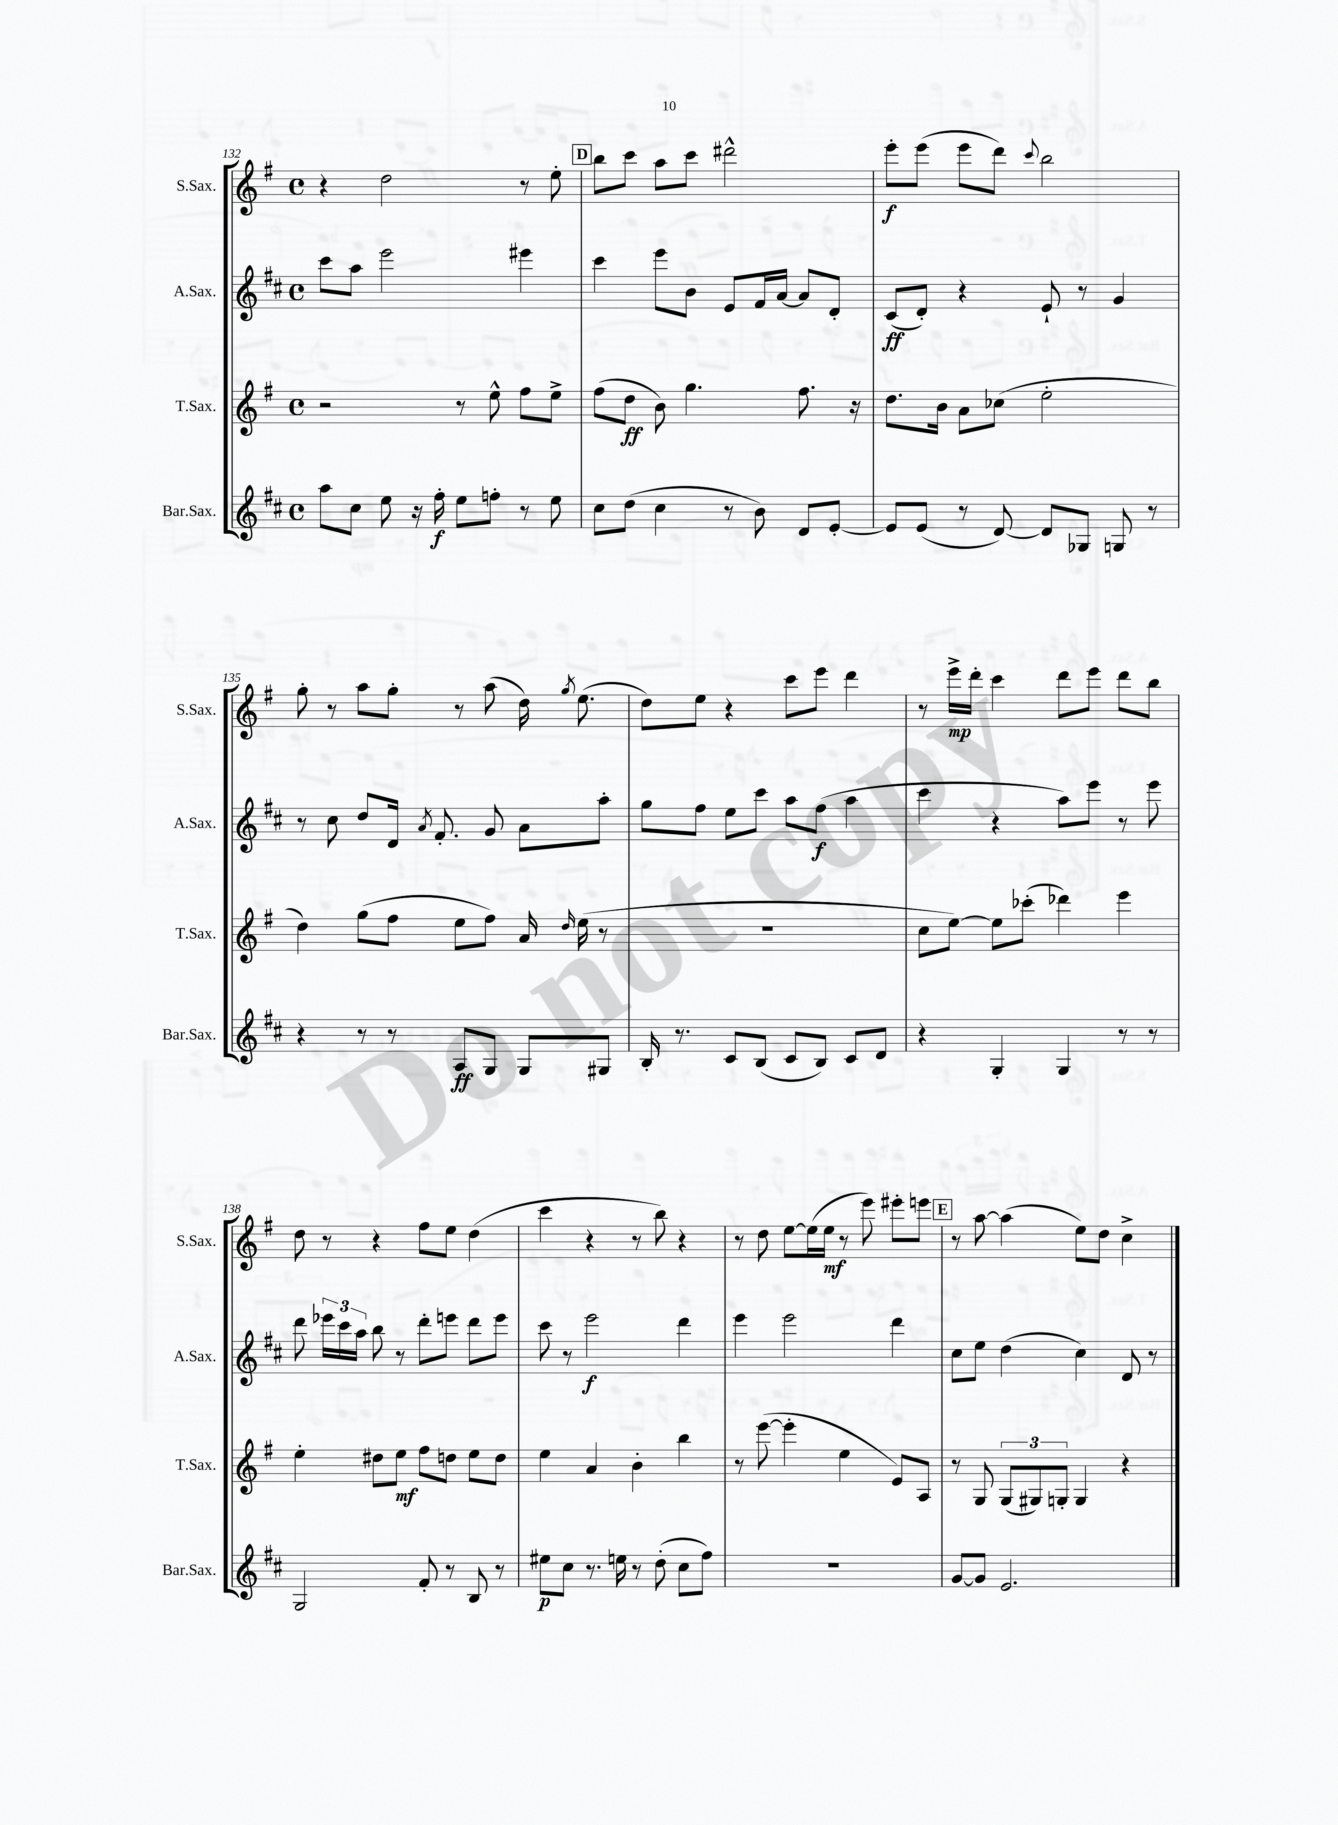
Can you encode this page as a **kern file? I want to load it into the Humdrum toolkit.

**kern	**kern	**kern	**kern
*staff4	*staff3	*staff2	*staff1
*clefG2	*clefG2	*clefG2	*clefG2
*k[f#c#]	*k[f#]	*k[f#c#]	*k[f#]
*M4/4	*M4/4	*M4/4	*M4/4
*met(c)	*met(c)	*met(c)	*met(c)
8aa	2r	8ccc#	4r
8cc#	.	8aa	.
8ee	.	2eee	2dd
16r	.	.	.
16ff#'	.	.	.
8ee	8r	.	.
8ff'	8ee^^	.	.
8r	8ff#	4eee#	8r
8ee	8ee^	.	8ee'
=	=	=	=
8cc#	(8ff#	4ccc#	8bb
(8dd	8dd	.	8ccc
4cc#	8b)	8eee	8aa
.	4.gg	8b	8ccc
8r	.	8e	2ddd#^^
8b)	.	16f#	.
.	.	[16a	.
8d	8.ff#	8a]	.
[8e'	.	8d'	.
.	16r	.	.
=	=	=	=
8e]	8.dd	(8c#	8eee'
(8e	.	8d')	(8eee
.	16b	.	.
8r	8a	4r	8eee
[8d)	(8cc-	.	8ddd)
.	.	.	8qqccc
8d]	2ee'	8e`	2bb
8G-	.	8r	.
8G	.	4g	.
8r	.	.	.
=	=	=	=
4r	4dd)	8r	8gg'
.	.	8cc#	8r
8r	(8gg	8dd	8aa
8r	8ff#	16d	8gg'
.	.	8qa	.
.	.	8.f#'	.
8A	8ee	.	8r
8G	8ff#)	8g	(8aa
8G	16a	8a	16dd)
.	16qqdd	.	8qgg
.	(16ee	.	(8.ee
8G#	8r	8aa'	.
=	=	=	=
16B'	1r	8gg	8dd)
8.r	.	.	.
.	.	8ff#	8ee
8c#	.	8ee	4r
(8B	.	8ccc#	.
8c#	.	8aa	8ccc
8B)	.	(8ff#	8eee
8c#	.	4aa	4ddd
8d	.	.	.
=	=	=	=
4r	8cc	4ccc#	8r
.	[8ee)	.	16eee^
.	.	.	16ddd'
4G'	8ee]	4r	4ccc
.	(8ccc-'	.	.
4G	4ddd-)	8aa)	8ddd
.	.	8eee	8eee
8r	4eee	8r	8ddd
8r	.	8eee	8bb
=	=	=	=
2G	4ee'	8ddd	8dd
.	.	24eee-	8r
.	.	24ccc#	.
.	.	24aa	.
.	8dd#	8bb	4r
.	8ee	8r	.
8f#'	8ff#	8ddd'	8ff#
8r	8dd	8eee	8ee
8B	8ee	8ddd	(4dd
8r	8dd	8eee	.
=	=	=	=
8ee#	4ee	8ccc#	4ccc
8cc#	.	8r	.
8.r	4a	2eee	4r
16ee	.	.	.
8r	4b'	.	8r
(8dd'	.	.	8bb)
8cc#	4bb	4ddd	4r
8ff#)	.	.	.
=	=	=	=
1r	8r	4eee	8r
.	([8eee	.	8dd
.	4eee']	2eee	[8ee
.	.	.	(16ee]
.	.	.	16ee
.	4ee	.	8r
.	.	.	8eee)
.	8e)	4ddd	8eee#'
.	8A	.	8eee
=	=	=	=
[8g	8r	8cc#	8r
8g]	8G	8ee	[8aa
2.e	(12G	(4dd	(4aa]
.	12G#)	.	.
.	12G'	.	.
.	4G	4cc#)	8ee)
.	.	.	8dd
.	4r	8d	4cc^
.	.	8r	.
==	==	==	==
*-	*-	*-	*-
